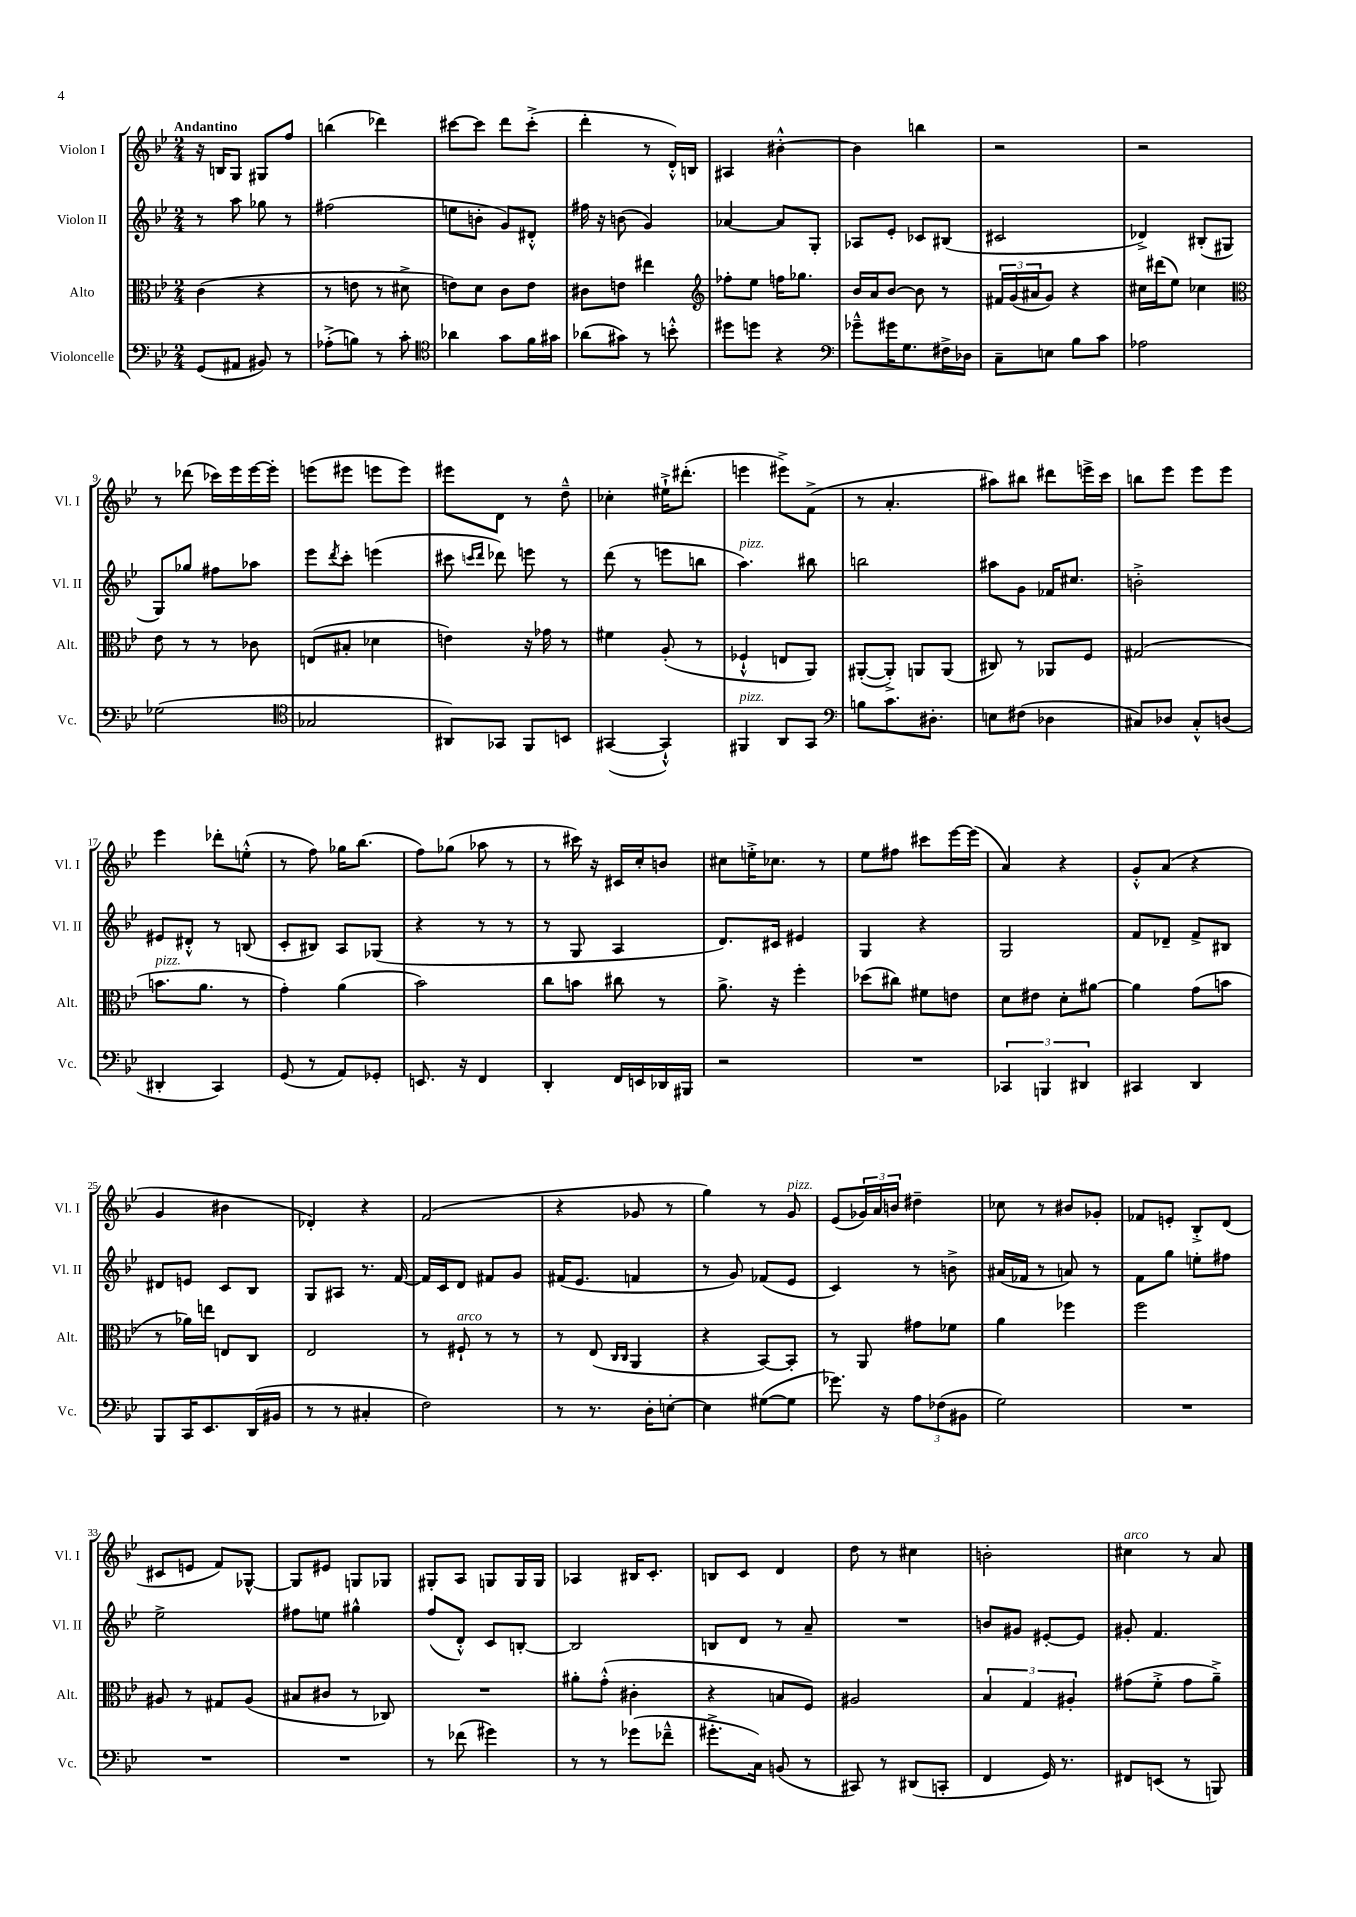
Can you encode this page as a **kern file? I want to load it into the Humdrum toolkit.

**kern	**kern	**kern	**kern
*staff4	*staff3	*staff2	*staff1
*clefF4	*clefC3	*clefG2	*clefG2
*k[b-e-]	*k[b-e-]	*k[b-e-]	*k[b-e-]
*M2/4	*M2/4	*M2/4	*M2/4
(8GG	(4c	8r	16r
.	.	.	16B
8AA#	.	8aa	8G
8BB#)	4r	8gg-	8G#
8r	.	8r	8ff
=	=	=	=
(8A-'^	8r	(2ff#	(4bb
8B)	8e	.	.
8r	8r	.	4ddd-)
8c'	8d#^	.	.
=	=	=	=
*clefC4	*	*	*
4a-	8e)	8ee	[8ccc#
.	8d	8b'	8ccc#]
8g	8c	8g)	8ddd
16f	8e	8d#'^^	(8ccc#'^
16g#	.	.	.
=	=	=	=
(8a-	8c#	16ff#	4ddd'
.	.	16r	.
8g#)	8e	(8b	.
8r	4ee#	4g)	8r
8b'^^	.	.	16d'^^)
.	.	.	16B
=	=	=	=
*	*clefG2	*	*
8dd#	8ff-'	[4a-	4A#
8dd	8ee-	.	.
4r	16ff	8a-]	[4b#'^^
.	8.gg-	.	.
.	.	8G'	.
=	=	=	=
*clefF4	*	*	*
8g-~^^	16b-	8A-	4b#]
.	16a	.	.
16g#	[8b-	8e-'	.
8.G	.	.	.
.	8b-]	8c-	4bb
16F#^	8r	(8B#	.
16D-	.	.	.
=	=	=	=
8C~	24f#	2c#	2r
.	(24g	.	.
.	24a#	.	.
8E	8g)	.	.
8B-	4r	.	.
8c	.	.	.
=	=	=	=
2A-	16cc#	4d-^)	2r
.	(16ddd#	.	.
.	8ee-)	.	.
.	4cc-	(8B#'	.
.	.	8G#	.
=	=	=	=
*	*clefC3	*	*
(2G-	8e-	8G)	8r
.	8r	8gg-	(8ddd-
.	8r	8ff#	16ccc-)
.	.	.	16eee-
.	8c-	8aa-	[16eee-
.	.	.	16eee-']
=	=	=	=
*clefC4	*	*	*
2G-	(8E	8eee-	(8eee
.	.	8qddd	.
.	8B#'	8ccc'	8eee#
.	4d-	(4eee	8eee
.	.	.	8eee)
=	=	=	=
8AA#)	4e)	8ccc#	8eee#
.	.	16qqccc	.
.	.	16qqddd	.
8GG-	.	8ddd-)	8d
8FF	16r	8eee	8r
.	16g-	.	.
8BB	8r	8r	8dd~^^
=	=	=	=
([4GG#	4f#	(8ddd	4cc-'
.	.	8r	.
4GG#`^^])	(8A'	8eee	16ee#`^
.	.	.	(8.ddd#'
.	8r	8bb	.
=	=	=	=
4FF#	4F-`^^	4.aa)	4eee
8AA	8E	.	8eee#^)
8GG	8AA)	8bb#	(8f^
=	=	=	=
*clefF4	*	*	*
8B	([8AA#'	2bb	8r
8.c	8AA#'^])	.	4.a'
.	8AA	.	.
8.D#'	.	.	.
.	(8AA	.	.
=	=	=	=
8E	8C#)	8aa#	8aa#)
(8F#	8r	8g	8bb#
4D-	8AA-	16f-	8ddd#
.	.	8.cc#	.
.	8F	.	16eee^
.	.	.	16ccc
=	=	=	=
8C#)	(2G#	2b'^	8bb
8D-	.	.	8eee-
8C#'^^	.	.	8eee-
(8D	.	.	8eee-
=	=	=	=
4DD#'	8.b	8e#	4eee-
.	.	8d#'^^	.
.	8.a	.	.
4CC)	.	8r	8ddd-'
.	8r	(8B	(8ee'^^
=	=	=	=
(8GG	4g')	8c'	8r
8r	.	8B#)	8ff)
8AA)	(4a	8A	16gg-
.	.	.	(8.bb-
8GG-'	.	(8G-	.
=	=	=	=
8.EE	2b-)	4r	8ff)
.	.	.	(8gg-
16r	.	.	.
4FF	.	8r	8aa-
.	.	8r	8r
=	=	=	=
4DD'	8cc	8r	8r
.	8b	8G	16ccc#)
.	.	.	16r
16FF	8cc#	4A	16c#
16EE	.	.	16cc'
16DD-	8r	.	8b
16BBB#	.	.	.
=	=	=	=
2r	8.a^	8.d)	8cc#
.	.	.	16ee'^
.	16r	16c#	8.cc-
.	4ff'	4e#	.
.	.	.	8r
=	=	=	=
2r	(8dd-	4G	8ee-
.	8cc#)	.	8ff#
.	8f#	4r	8ccc#
.	8e	.	[16eee-
.	.	.	(16eee-]
=	=	=	=
6CC-	8d	2G	4a)
.	8e#	.	.
6BBB	.	.	.
.	8d'	.	4r
6DD#	.	.	.
.	[8a#	.	.
=	=	=	=
4CC#	4a#]	8f	8g'^^
.	.	8d-~	(8a
4DD	(8g	8f^	4r
.	8b	8B#	.
=	=	=	=
8BBB-	8r	8d#	4g
16CC	16a-)	8e	.
8.EE-	16ee	.	.
.	8E	8c	4b#
(16DD	8C	8B-	.
16BB#	.	.	.
=	=	=	=
8r	2E-	8G	4d-')
8r	.	8A#	.
4C#'	.	8.r	4r
.	.	[16f	.
=	=	=	=
2F)	8r	16f]	(2f
.	.	16c	.
.	8F#`	8d	.
.	8r	8f#	.
.	8r	8g	.
=	=	=	=
8r	8r	(16f#	4r
.	.	8.e-	.
8.r	(8E-	.	.
.	16qqC	.	.
.	16qqC	.	.
.	4AA	4f	8g-
16D'	.	.	.
[8E'	.	.	8r
=	=	=	=
4E]	4r	8r	4gg)
.	.	8g)	.
([8G#	[8BB-)	(8f-	8r
8G#]	8BB-']	8e-	8g
=	=	=	=
8.g-)	8r	4c)	(8e-
.	8AA	.	24g-)
.	.	.	24a
16r	.	.	.
.	.	.	24b
12A	8g#	8r	4dd#~
(12F-	.	.	.
.	8f-	8b^	.
12BB#	.	.	.
=	=	=	=
2G)	4a	(16a#	8cc-
.	.	16f-	.
.	.	8r	8r
.	4ff-	8a)	8b#
.	.	8r	8g-'
=	=	=	=
2r	2ff	8f	8f-
.	.	8gg	8e'
.	.	8ee'	8B-'^
.	.	8ff#	(8d
=	=	=	=
2r	8A#	2ee-^	8c#
.	8r	.	8e
.	8G#	.	8f)
.	(8A#	.	[8G-^^
=	=	=	=
2r	8B#	8ff#	8G-]
.	8c#	8ee	8e#
.	8r	4gg#^^	8G
.	8C-)	.	8G-
=	=	=	=
8r	2r	(8ff	8G#'
(8f-	.	8d'^^)	8A
4g#)	.	8c	8G
.	.	[8B'	16G
.	.	.	16G
=	=	=	=
8r	8a#'	2B]	4A-
8r	(8g'^^	.	.
(8g-	4c#'	.	16B#
.	.	.	8.c'
8f-~^^	.	.	.
=	=	=	=
8.g#'^	4r	8B	8B
.	.	8d	8c
16C)	.	.	.
(8BB	8B	8r	4d
8r	8F)	8a~	.
=	=	=	=
8CC#)	2A#	2r	8dd
8r	.	.	8r
(8DD#	.	.	4cc#
8CC'	.	.	.
=	=	=	=
4FF	6B-	8b	2b'
.	.	8g#	.
.	6G	.	.
16GG)	.	[8e#'	.
8.r	.	.	.
.	6A#'	.	.
.	.	8e#]	.
=	=	=	=
8FF#	(8g#	8g#'	4cc#
(8EE	8f'^	4.f	.
8r	8g#	.	8r
8BBB)	8a~^)	.	8a
==	==	==	==
*-	*-	*-	*-
